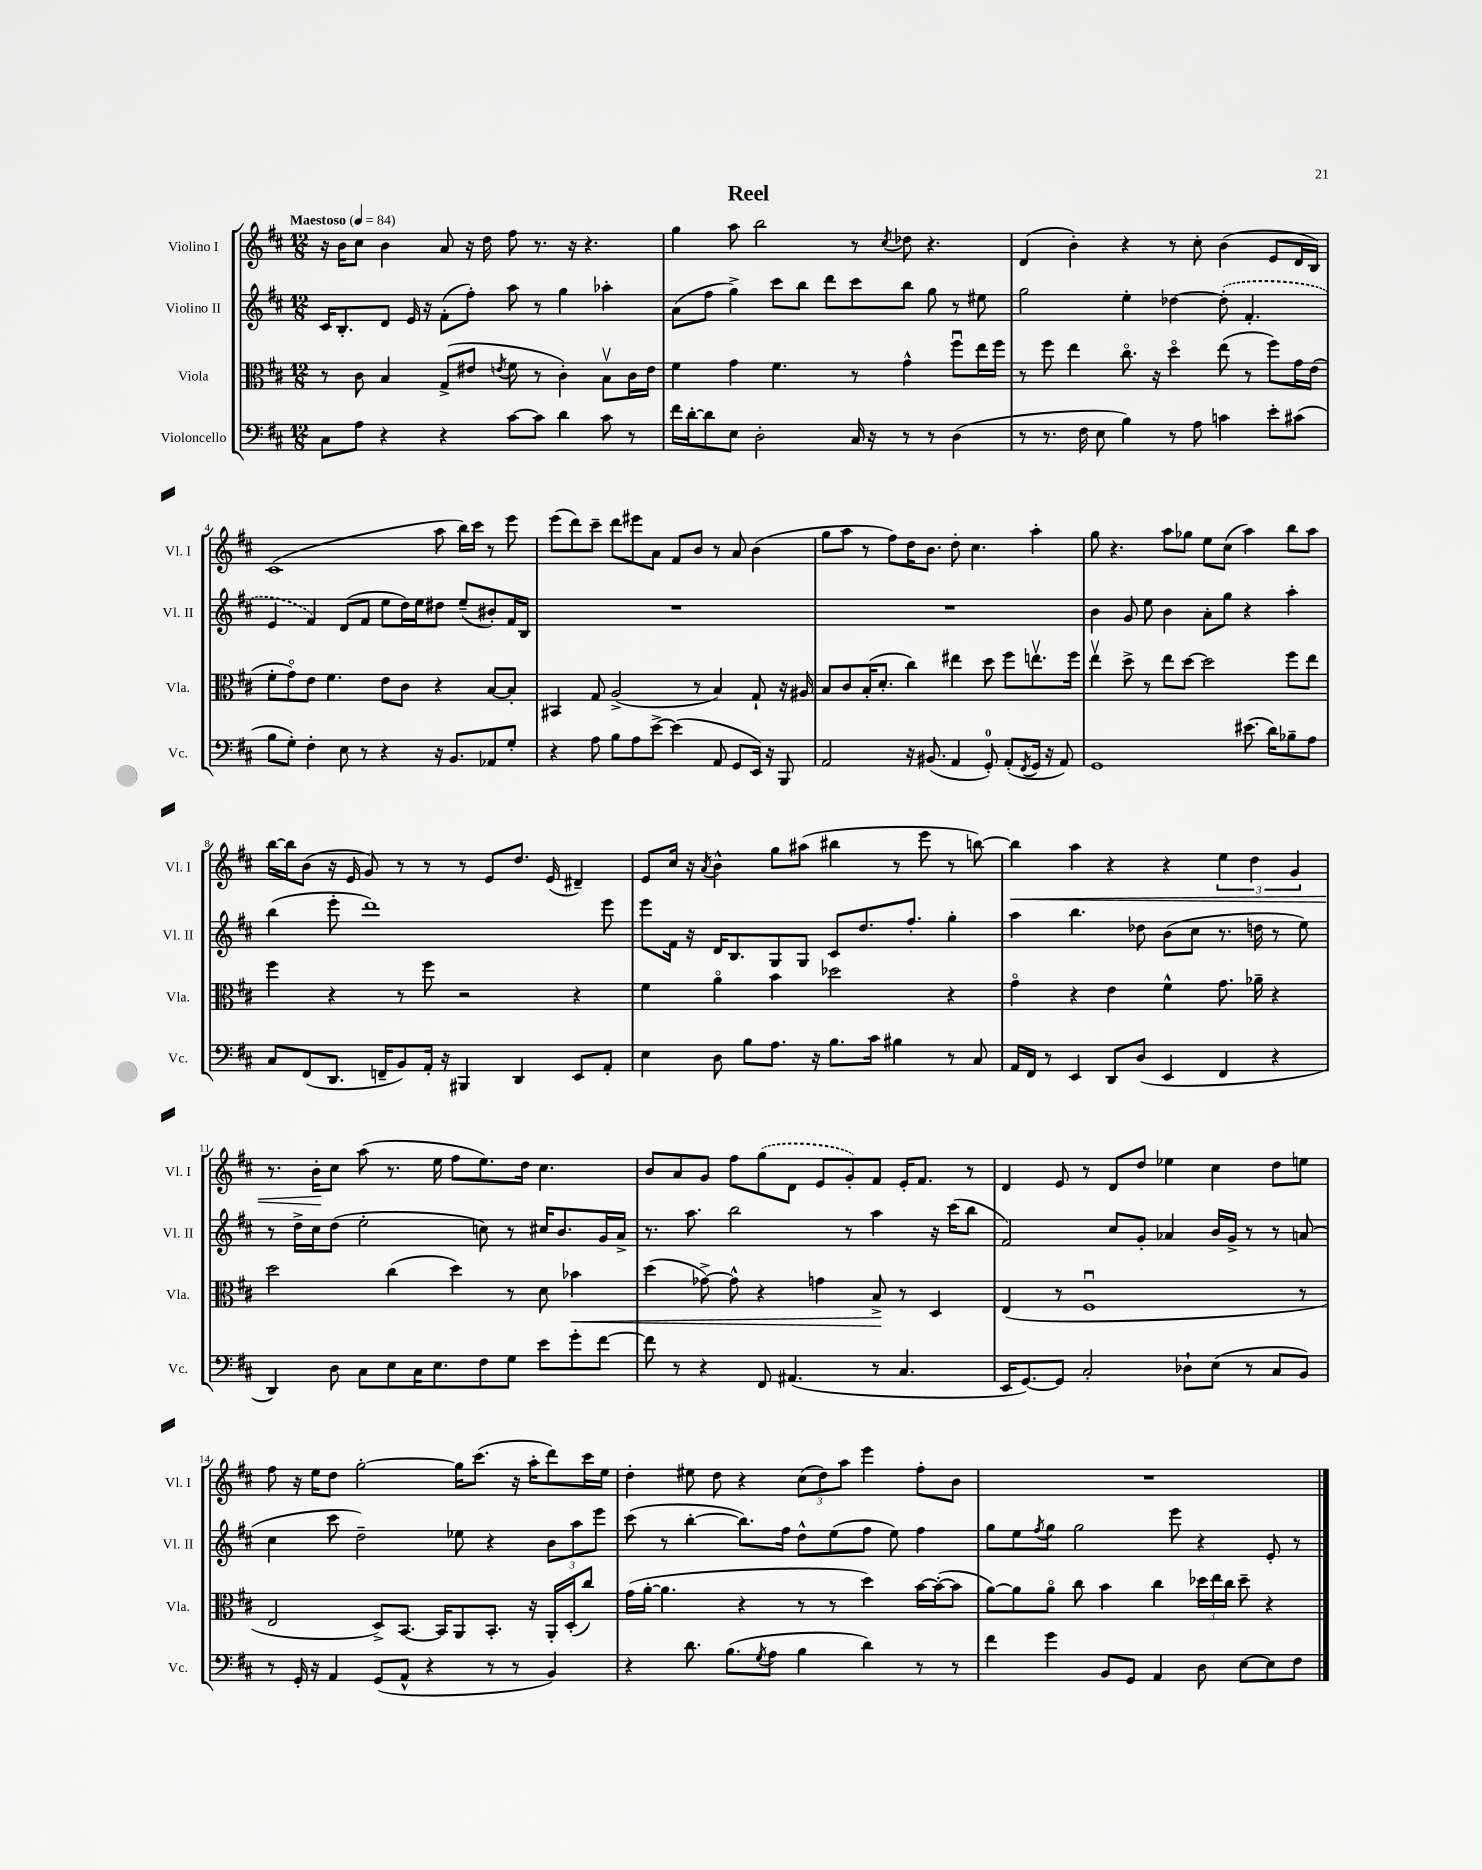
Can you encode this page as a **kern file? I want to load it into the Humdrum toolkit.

**kern	**kern	**dynam	**kern	**kern	**dynam
*part4	*part3	*part3	*part2	*part1	*part1
*staff4	*staff3	*staff3	*staff2	*staff1	*staff1
*I"Violoncello	*I"Viola	*	*I"Violino II	*I"Violino I	*
*I'Vc.	*I'Vla.	*	*I'Vl. II	*I'Vl. I	*
*clefF4	*clefC3	*	*clefG2	*clefG2	*
*k[f#c#]	*k[f#c#]	*	*k[f#c#]	*k[f#c#]	*
*M12/8	*M12/8	*	*M12/8	*M12/8	*
*MM84	*MM84	*	*MM84	*MM84	*
=1	=1	=1	=1	=1	=1
!	!	!	!	!LO:TX:a:B:t=Maestoso	!
8C#\L	8r	.	16c#/KL	16r	.
.	.	.	8.B'/	16b\KL	.
8A\J	8c#\	.	.	8cc#\J	.
4r	4B/	.	8d/J	4b\	.
.	.	.	16e/	.	.
.	.	.	16r	.	.
4r	(8G^/L	.	(8f#'\L	8a/	.
.	8e#X/J	.	8ff#'\J)	16r	.
.	.	.	.	16dd\	.
.	8qen/	.	.	.	.
[8c#\L	8f#\	.	8aa\	8ff#\	.
8c#\J]	8r	.	8r	8.r	.
4d\	4c#'\)	.	4gg\	.	.
.	.	.	.	16r	.
.	.	.	.	4.r	.
8c#\	8Bv\L	.	4aa-X'\	.	.
8r	16c#\L	.	.	.	.
.	16e\JJ	.	.	.	.
=2	=2	=2	=2	=2	=2
16f#\LL	4f#\	.	(8a\L	4gg\	.
[16d'\J	.	.	.	.	.
8d\]	.	.	8ff#\J	.	.
8E\J	4g\	.	4gg^\)	8aa\	.
2D'\	.	.	.	2bb\	.
.	4.f#\	.	8ccc#\L	.	.
.	.	.	8bb\J	.	.
.	.	.	8ddd\L	.	.
16C#/	8r	.	8ccc#\	8r	.
16r	.	.	.	.	.
.	.	.	.	8qcc#/	.
8r	4g^^\	.	8bb\J	8dd-X\	.
8r	.	.	8gg\	4.r	.
(4D\	8ff#u\L	.	8r	.	.
.	16ee\L	.	8ee#X\	.	.
.	16ff#\JJ	.	.	.	.
=3	=3	=3	=3	=3	=3
8r	8r	.	2gg\	(4d/	.
8.r	8ff#\	.	.	.	.
.	4ee\	.	.	4b'\)	.
16F#\	.	.	.	.	.
8E\	.	.	.	.	.
4B\)	8.cc#\	.	4ee'\	4r	.
.	16r	.	.	.	.
8r	4dd\	.	[4dd-X\	8r	.
8A\	.	.	.	8cc#'\	.
4cn\	(8ee\	.	(8dd-'\]	(4b\	.
.	8r	.	4.f#'/	.	.
8e'\L	8ff#\L)	.	.	8e/L	.
(8c#X\J	16g\L	.	.	16d/L	.
.	(16e\JJ	.	.	16B/JJ)	.
!!LO:LB:g=z
=4	=4	=4	=4	=4	=4
8B\L	8f#'\L	.	4e/	(1c#	.
8G'\J)	8g\)	.	.	.	.
4F#'\	8e\J	.	4f#/)	.	.
.	4.f#\	.	.	.	.
8E\	.	.	(8d/L	.	.
8r	.	.	8f#/J	.	.
4r	8e\L	.	8ee\L	.	.
.	8c#\J	.	16dd\L)	.	.
.	.	.	16ee\J	.	.
16r	4r	.	8dd#X\J	8aa\	.
8.BB/L	.	.	.	.	.
.	.	.	(8ee~/L	16bb\LL)	.
.	.	.	.	16ccc#\JJ	.
8AA-X/	[8B/L	.	8b#X'/)	8r	.
8G'/J	8B'/J]	.	16f#/L	8eee\	.
.	.	.	16B/JJ	.	.
=5	=5	=5	=5	=5	=5
4r	4BB#X/	.	1.r	(8eee\L	.
.	.	.	.	8ddd\)	.
8A\	8G/	.	.	8ccc#~\J	.
8B\L	(2A^/	.	.	8ddd\L	.
8A\	.	.	.	8eee#X\	.
[8e^\J	.	.	.	8a\J	.
(4e\]	.	.	.	8f#/L	.
.	8r	.	.	8b/J	.
8AA/	4B/)	.	.	8r	.
8GG/L	.	.	.	8a/	.
16EE/Jk)	8G`/	.	.	(4b\	.
16r	.	.	.	.	.
8BBB/	16r	.	.	.	.
.	16A#X/	.	.	.	.
=6	=6	=6	=6	=6	=6
2AA/	8B/L	.	1.r	8gg\L	.
.	8c#/	.	.	8aa\J	.
.	(16B'/K	.	.	8r	.
.	8.d'/J	.	.	.	.
.	.	.	.	8ff#\L)	.
16r	4cc#\)	.	.	16dd\K	.
(8.BB#X/	.	.	.	8.b\J	.
4AA/	4ee#X\	.	.	8dd'\	.
.	.	.	.	4.cc#\	.
8GG'/)	8dd\	.	.	.	.
(8AA'/L	8ff#\L	.	.	.	.
8qFF#/	.	.	.	.	.
16GG/Jk	8.eenv\	.	.	4aa'\	.
16r	.	.	.	.	.
8AA/)	.	.	.	.	.
.	16ff#\Jk	.	.	.	.
=7	=7	=7	=7	=7	=7
1GG	4eev\	.	4b\	8gg\	.
.	.	.	.	4.r	.
.	8dd^\	.	8g/	.	.
.	8r	.	8ee\	.	.
.	8ee\L	.	4b\	8aa\L	.
.	[8dd\J	.	.	8gg-X\J	.
.	2dd\]	.	8a'\L	8ee\L	.
.	.	.	8gg\J	(8cc#\J	.
(8.e#X\	.	.	4r	4aa\)	.
16d\KL)	.	.	.	.	.
8B-X~\	8ff#\L	.	4aa'\	8bb\L	.
8A\J	8ee\J	.	.	8aa\J	.
!!LO:LB:g=z
=8	=8	=8	=8	=8	=8
8C#/L	4ff#\	.	(4bb\	[16bb\LL	.
.	.	.	.	16bb\J]	.
(8FF#/	.	.	.	(8b\J	.
8.DD/J	4r	.	8eee'\	16r	.
.	.	.	.	16e/	.
.	.	.	1ddd)	8g/)	.
16FFn~/KL	.	.	.	.	.
8BB/)	8r	.	.	8r	.
16AA'/Jk	8ff#\	.	.	8r	.
16r	.	.	.	.	.
4BBB#X/	2r	.	.	8r	.
.	.	.	.	8e/L	.
4DD/	.	.	.	8.dd/J	.
.	.	.	.	(16e/	.
8EE/L	4r	.	.	4d#X~/)	.
8AA'/J	.	.	8eee\	.	.
=9	=9	=9	=9	=9	=9
4E\	4f#\	.	8eee\L	8e/L	.
.	.	.	16f#\Jk	16cc#/Jk	.
.	.	.	16r	16r	.
.	.	.	.	8qa/	.
8D\	4a\	.	16d/KL	4b^^\	.
.	.	.	8.B/	.	.
8B\L	.	.	.	.	.
8.A\J	4b\	.	8G/	8gg\L	.
.	.	.	8G/J	(8aa#X\J	.
16r	.	.	.	.	.
8.B\L	2dd-X\	.	8c#/L	4bb#X\	.
.	.	.	8.dd/	.	.
16c#\Jk	.	.	.	.	.
4B#X\	.	.	.	8r	.
.	.	.	8.ff#'/J	.	.
.	.	.	.	8eee\	.
8r	4r	.	4gg'\	8r	.
8C#/	.	.	.	[8bbn\)	.
=10	=10	=10	=10	=10	=10
!	!	!	!	!	!LO:HP:b
16AA/LL	4g\	.	4aa\	4bb\]	<
16FF#/JJ	.	.	.	.	.
8r	.	.	.	.	.
4EE/	4r	.	4.bb\	4aa\	.
8DD/L	4e\	.	.	4r	.
(8D/J	.	.	8dd-X\	.	.
4EE/	4f#^^\	.	(8b\L	4r	.
.	.	.	8cc#\J	.	.
4FF#/	8.g\	.	8.r	6ee\	.
.	.	.	.	6dd\	.
.	16a-X~\	.	16ddn\	.	.
4r	4r	.	8r	.	.
.	.	.	.	6g/	.
.	.	.	8ee\)	.	.
!!LO:LB:g=z
=11	=11	=11	=11	=11	=11
4DD/)	2dd\	.	8r	8.r	.
.	.	.	16dd^\LL	.	.
.	.	.	16cc#\J	16b'\KL	.
8D\	.	.	(8dd\J	8cc#\J	[
8C#\L	.	.	2ee'\	(8aa\	.
8E\	(4cc#\	.	.	8.r	.
16C#\K	.	.	.	.	.
8.E\	.	.	.	16ee\	.
.	4dd\)	.	.	8ff#\L	.
8F#\	.	.	8ccn\)	8.ee\)	.
8G\J	8r	.	8r	.	.
.	.	.	.	16dd\Jk	.
8e\L	8d\	.	16cc#X/KL	4.cc#\	.
.	.	.	8.b/	.	.
!	!	!LO:HP:b	!	!	!
8g'\	4b-X\	<	.	.	.
[8f#\J	.	.	16g/L	.	.
.	.	.	16a^/JJ	.	.
=12	=12	=12	=12	=12	=12
8f#\]	(4dd\	.	8.r	8b/L	.
8r	.	.	.	8a/	.
.	.	.	8.aa\	.	.
4r	[8g-X^\)	.	.	8g/J	.
.	8g-^^\]	.	2bb\	8ff#\L	.
8FF#/	4r	.	.	(8gg\	.
(4.AA#X/	.	.	.	8d\J	.
.	4gn\	.	.	8e/L	.
.	.	.	8r	8g'/)	.
8r	8B^/	.	4aa\	8f#/J	.
4.C#/	8r	[	.	16e'/KL	.
.	.	.	.	8.f#/J	.
.	4D/	.	16r	.	.
.	.	.	(16ccc#\KL	.	.
.	.	.	8bb\J	8r	.
=13	=13	=13	=13	=13	=13
16EE/KL	(4E/	.	2f#/)	4d/	.
[8.GG/)	.	.	.	.	.
8GG/J]	8r	.	.	8e/	.
2C#'/	1F#u	.	.	8r	.
.	.	.	8cc#/L	8d/L	.
.	.	.	8g'/J	8dd/J	.
.	.	.	4a-X/	4ee-X\	.
8D-X`\L	.	.	.	.	.
(8E\J	.	.	16b/LL	4cc#\	.
.	.	.	16g^/JJ	.	.
8r	.	.	8r	.	.
8C#/L	.	.	8r	8dd\L	.
8BB/J)	8r	.	(8an/	8een\J	.
!!LO:LB:g=z
=14	=14	=14	=14	=14	=14
8r	2E/	.	4cc#\	8ff#\	.
16GG'/	.	.	.	16r	.
16r	.	.	.	16ee\KL	.
4AA/	.	.	8ccc#\	8dd\J	.
.	.	.	2dd~\)	[2gg'\	.
(8GG/L	8D^/L)	.	.	.	.
8AA^^/J	[8.BB/J	.	.	.	.
4r	.	.	.	.	.
.	16BB/KL]	.	.	.	.
.	8AA/	.	8ee-X\	16gg\KL]	.
.	.	.	.	(8.ccc#\J	.
8r	8.BB'/J	.	4r	.	.
8r	.	.	.	16r	.
.	16r	.	.	16aa'\KL	.
4BB/)	16AA'/LL	.	12b\L	8ddd\)	.
.	(16D'/J	.	.	.	.
.	.	.	12aa\	.	.
.	8cc#/J)	.	.	16ccc#\L	.
.	.	.	12eee\J	.	.
.	.	.	.	16ee\JJ	.
=15	=15	=15	=15	=15	=15
4r	(16g\LL	.	(8ccc#\	4dd'\	.
.	[16a'\JJ	.	.	.	.
.	4.a\]	.	8r	.	.
8.d\	.	.	[4bb'\	8ee#X\	.
.	.	.	.	8dd\	.
(8.B\L	.	.	.	.	.
.	4r	.	8.bb\L])	4r	.
8qG/	.	.	.	.	.
8A\J	.	.	.	.	.
.	.	.	16ff#\Jk	.	.
4B\	8r	.	8dd^^\L	(12cc#\L	.
.	.	.	.	12dd\)	.
.	8r	.	(8ee\	.	.
.	.	.	.	12aa\J	.
4d\)	4dd\)	.	8ff#\J	4eee\	.
.	.	.	8ee\)	.	.
8r	[16b\LL	.	4ff#\	8ff#'\L	.
.	(16b'\J_	.	.	.	.
8r	8b\J]	.	.	8b\J	.
=16	=16	=16	=16	=16	=16
4f#\	[8a\L)	.	8gg\L	1.r	.
.	8a\]	.	8ee\	.	.
.	.	.	8qff#/	.	.
4g\	8a\J	.	8gg\J	.	.
.	8cc#\	.	2gg\	.	.
8BB/L	4b\	.	.	.	.
8GG/J	.	.	.	.	.
4AA/	4cc#\	.	.	.	.
.	.	.	8eee\	.	.
8D\	24dd-X\LL	.	4r	.	.
.	24ee\	.	.	.	.
.	24cc#\JJ	.	.	.	.
[8E\L	8dd-~\	.	.	.	.
8E\]	4r	.	8e'/	.	.
8F#\J	.	.	8r	.	.
==	==	==	==	==	==
*-	*-	*-	*-	*-	*-
